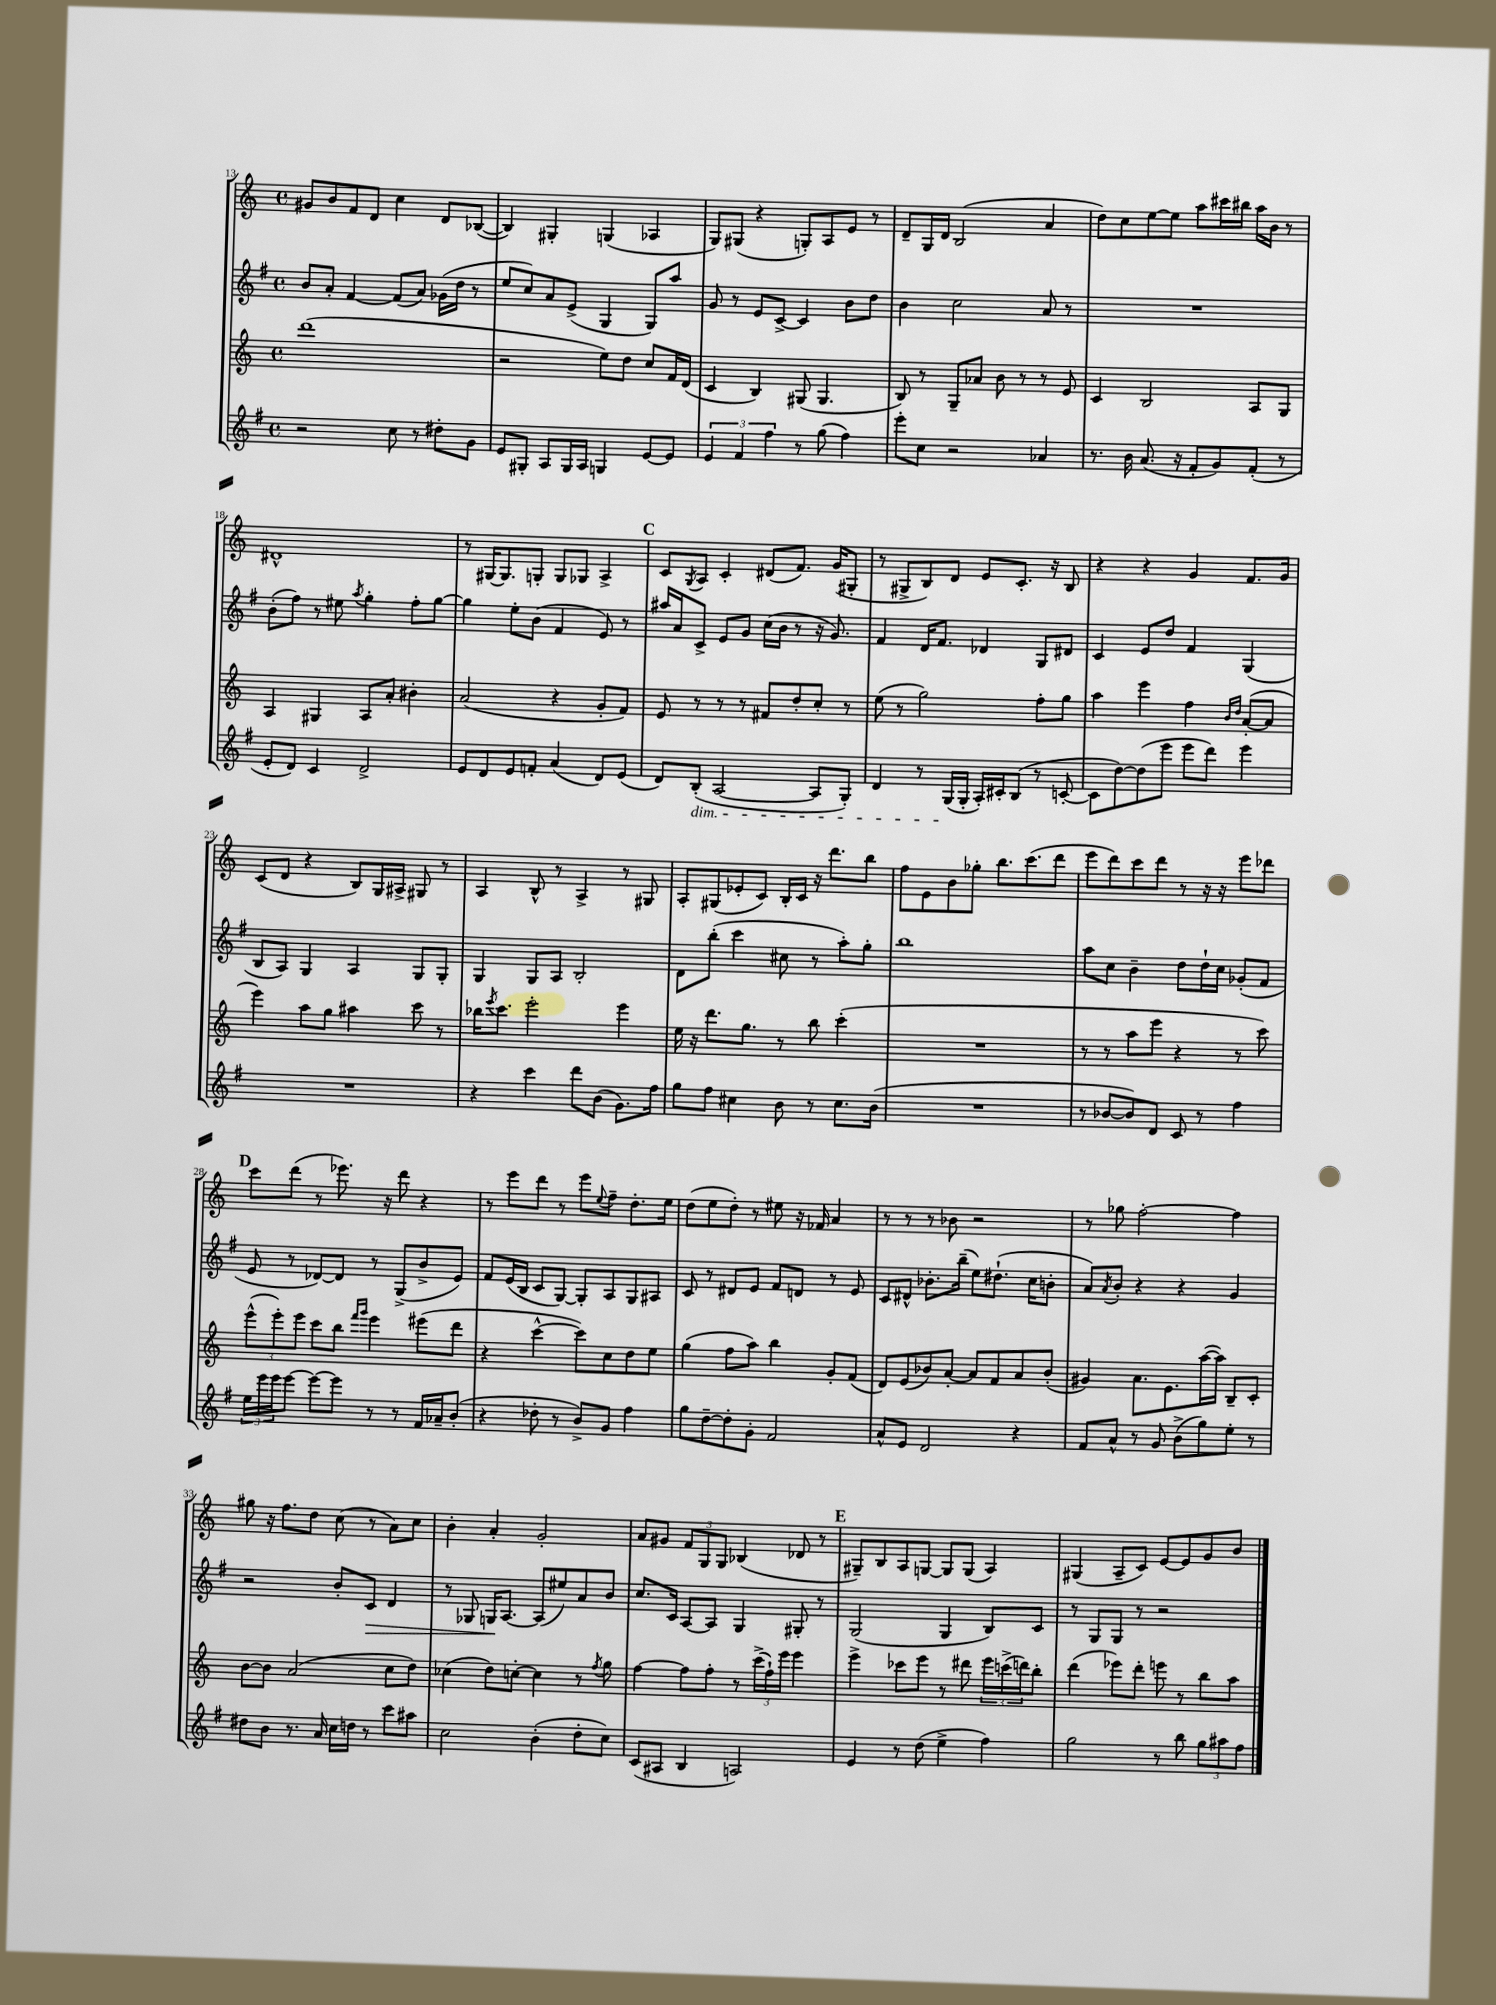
<<
\new StaffGroup <<
\new Staff = "s0" {
    \clef treble \key c \major \defaultTimeSignature \time 4/4
    gis'8 b'8 f'8 d'8 c''4 d'8 bes8~( |
    bes4) gis4-. g4( aes4 |
    g8) gis8( r4 g8-.) a8 e'8 r8 |
    d'8-- g16 d'16 b2( a'4 |
    d''8) c''8 e''8~ e''8 a''8 cis'''16 bis''16 a''16 b'16 r8 |
    dis'1-^ |
    r8 gis16~ gis8. g8-. g8 ges8 a4-> |
    \mark \markup { \bold "C" } c'8 \acciaccatura { g8 } a8 c'4-. dis'8( f'8.) g'16( gis8-. |
    r8 gis8-> b8) d'8 e'8 c'8.-. r16 b8 |
    r4 r4 g'4 f'8. g'16 |
    c'8( d'8 r4 b8) g16 ais16-> gis8 r8 |
    a4 b8-^ r8 a4-> r8 gis8 |
    a8-. gis8( ees'8-. c'8) b16-. c'16 r16 d'''8. b''8 |
    f''8 e'8 b'8 ges''8-. b''8. c'''8.( d'''8 |
    e'''8 d'''8) c'''8 d'''8 r8 r16 r16 e'''8 des'''8 |
    \mark \markup { \bold "D" } c'''8 d'''8( r8 ees'''8.) r16 d'''8 r4 |
    r8 e'''8 d'''8 r8 e'''8 \appoggiatura { e''8 } f''8-- d''8.-. e''16 |
    d''8( e''8 d''8-.) r8 eis''8 r16 fes'16 a'4 |
    r8 r8 r8 bes'8 r2 |
    r8 ges''8 f''2~-. f''4 |
    gis''8 r16 f''8. d''8 c''8( r8 a'8) c''8 |
    b'4-. a'4-. g'2-. |
    a'8 gis'8 \tuplet 3/2 { f'8 g8 g8 } bes4( des'8 r8 |
    \mark \markup { \bold "E" } gis8--) b8 a8 g8~ g8 g8( a4) |
    gis4( a8-- c'8) e'8~ e'8 g'8 b'8 \bar "|." |
}
\new Staff = "s1" {
    \clef treble \key g \major \defaultTimeSignature \time 4/4
    b'8 a'8-. fis'4~ fis'8( a'8) ges'16( d''16 r8 |
    e''8 c''8) a'8 e'8->( g4 g8) a''8 |
    g'8 r8 e'8 c'8~-> c'4 b'8 d''8 |
    b'4 c''2 a'8 r8 |
    R1 |
    b'8-.( fis''8) r8 eis''8 \acciaccatura { a''8 } g''4-. fis''8-. g''8~ |
    g''4 e''8-. b'8( fis'4 e'8) r8 |
    \mark \markup { \bold "C" } ais''16 a'16 c'8-> e'8 g'8 c''16( b'16 r8 r16 g'8.) |
    fis'4 d'16 fis'8. des'4 g8 dis'8 |
    c'4 e'8 d''8 fis'4 g4( |
    b8 a8) g4 a4 g8 g8-. |
    g4 g8 a8 b2-. |
    d'8 b''8-.( c'''4 cis''8 r8 a''8-.) g''8-. |
    b''1 |
    a''8 c''8 b'4-- d''8 d''16-! c''16 ges'8-.( fis'8 |
    \mark \markup { \bold "D" } e'8 r8 des'8~) des'8 r8 g8->( b'8-> e'8) |
    fis'8 e'16( b16 c'8 g8~) g8-. a8 g8 ais8 |
    c'8 r8 dis'8 e'8 fis'8 d'8 r8 e'8 |
    c'8 dis'8-^ bes'8.-. b''16--( e''8) dis''8.-!( c''16 b'8-. |
    a'8) \acciaccatura { a'8 } b'8-. r4 r4 g'4 |
    r2 b'8-. c'8\> d'4 |
    r8 ges8 g16\! a8.~ a8( eis''8) a'8 b'8 |
    c''8. c'16 a8~ a8 g4 gis8-. r8 |
    \mark \markup { \bold "E" } g2( g4 b8) c'8 |
    r8 g8 g8 r8 r2 \bar "|." |
}
\new Staff = "s2" {
    \clef treble \key c \major \defaultTimeSignature \time 4/4
    d'''1( |
    r2 e''8) d''8 c''8 f'16 d'16( |
    c'4 b4) gis8( gis4. |
    b8) r8 g8-- aes'8 b'8 r8 r8 e'8 |
    c'4 b2 a8 g8 |
    a4 gis4 a8 a'8-. bis'4-. |
    a'2( r4 g'8-. f'8) |
    \mark \markup { \bold "C" } e'8 r8 r8 r8 fis'8 d''8-. c''8-. r8 |
    e''8( r8 g''2) f''8-. g''8 |
    a''4 e'''4 f''4 \grace { b'16 d''16 } a'8~-.( a'8 |
    e'''4) a''8 g''8 ais''4 c'''8 r8 |
    bes''16 \acciaccatura { e'''8 } c'''8. e'''2-. e'''4 |
    e''16 r16 d'''8. g''8. r8 b''8 c'''4-.( |
    R1 |
    r8 r8 a''8 e'''8 r4 r8 c'''8) |
    \mark \markup { \bold "D" } \tuplet 3/2 { e'''8-^( e'''8-.) e'''8 } c'''8 b''8 \grace { f'''16 g'''16 } e'''4 eis'''8( d'''8 |
    r4 c'''4~-^ c'''8) c''8 d''8 e''8 |
    g''4( f''8 a''8) b''4 g'8-. f'8( |
    d'8) e'8( bes'8) a'8~-. a'8 f'8 a'8 bes'8-.( |
    gis'4) a'8. e'8. a''16~( a''16) b8-- c'8-. |
    b'8~ b'8 a'2( c''8 d''8) |
    ces''4( d''8) c''8~-. c''4 r8 \acciaccatura { f''8 } g''8 |
    f''4~ f''8 f''8-. r8 \tuplet 3/2 { c'''16->( f''16-!) e'''16 } e'''4 |
    \mark \markup { \bold "E" } e'''4-> ces'''8 e'''8 r8 dis'''8 \tuplet 3/2 { e'''16 c'''16->( d'''16) } b''8-. |
    d'''4( ees'''8) d'''8-. e'''8 r8 b''8 a''8 \bar "|." |
}
\new Staff = "s3" {
    \clef treble \key g \major \defaultTimeSignature \time 4/4
    r2 c''8 r8 dis''8-. g'8 |
    e'8 gis8-. a8 gis16 a16 g4 e'8~ e'8 |
    \tuplet 3/2 { e'4 fis'4 fis''4 } r8 g''8( fis''4) |
    e'''8-. c''8 r2 aes'4 |
    r8. b'16 a'8.( r16 fis'8-. g'8) fis'8-.( r8 |
    e'8-. d'8) c'4 d'2-> |
    e'8 d'8 e'8 f'8-. a'4( d'8) e'8( |
    \mark \markup { \bold "C" } d'8) b8-.\dim( a2~ a8 g8-.) |
    d'4 r8 g16\!( g16-. a16-.) cis'16-. b8( r8 c'8~-. |
    c'8 d''8~) d''8( e'''8 e'''8 d'''8) e'''4 |
    R1 |
    r4 c'''4 d'''8 b'8( g'8.) fis''16 |
    g''8 fis''8 cis''4 b'8 r8 cis''8. b'16( |
    R1 |
    r8 bes'8~ bes'8) d'8 c'8 r8 fis''4 |
    \mark \markup { \bold "D" } \tuplet 3/2 { e''16 e'''16 e'''16 } e'''8~ e'''8~ e'''8 r8 r8 fis'16 aes'16-- b'8-.( |
    r4 des''8-. r8 b'8->) g'8 fis''4 |
    g''8 d''8~-- d''8-. g'8-. fis'2 |
    a'8-^ e'8 d'2 r4 |
    fis'8 a'8-^ r8 g'8 b'8->( g''8) e''8-. r8 |
    dis''8 b'8 r8. a'16 c''16 d''16 r8 c'''8 ais''8 |
    c''2 b'4-.( d''8-. c''8) |
    c'8( ais8 b4 a2) |
    \mark \markup { \bold "E" } e'4 r8 d''8( e''4-> fis''4) |
    g''2 r8 b''8 \tuplet 3/2 { g''8 ais''8 fis''8 } \bar "|." |
}
>>
>>
\layout { \context { \Score currentBarNumber = #13 } }
